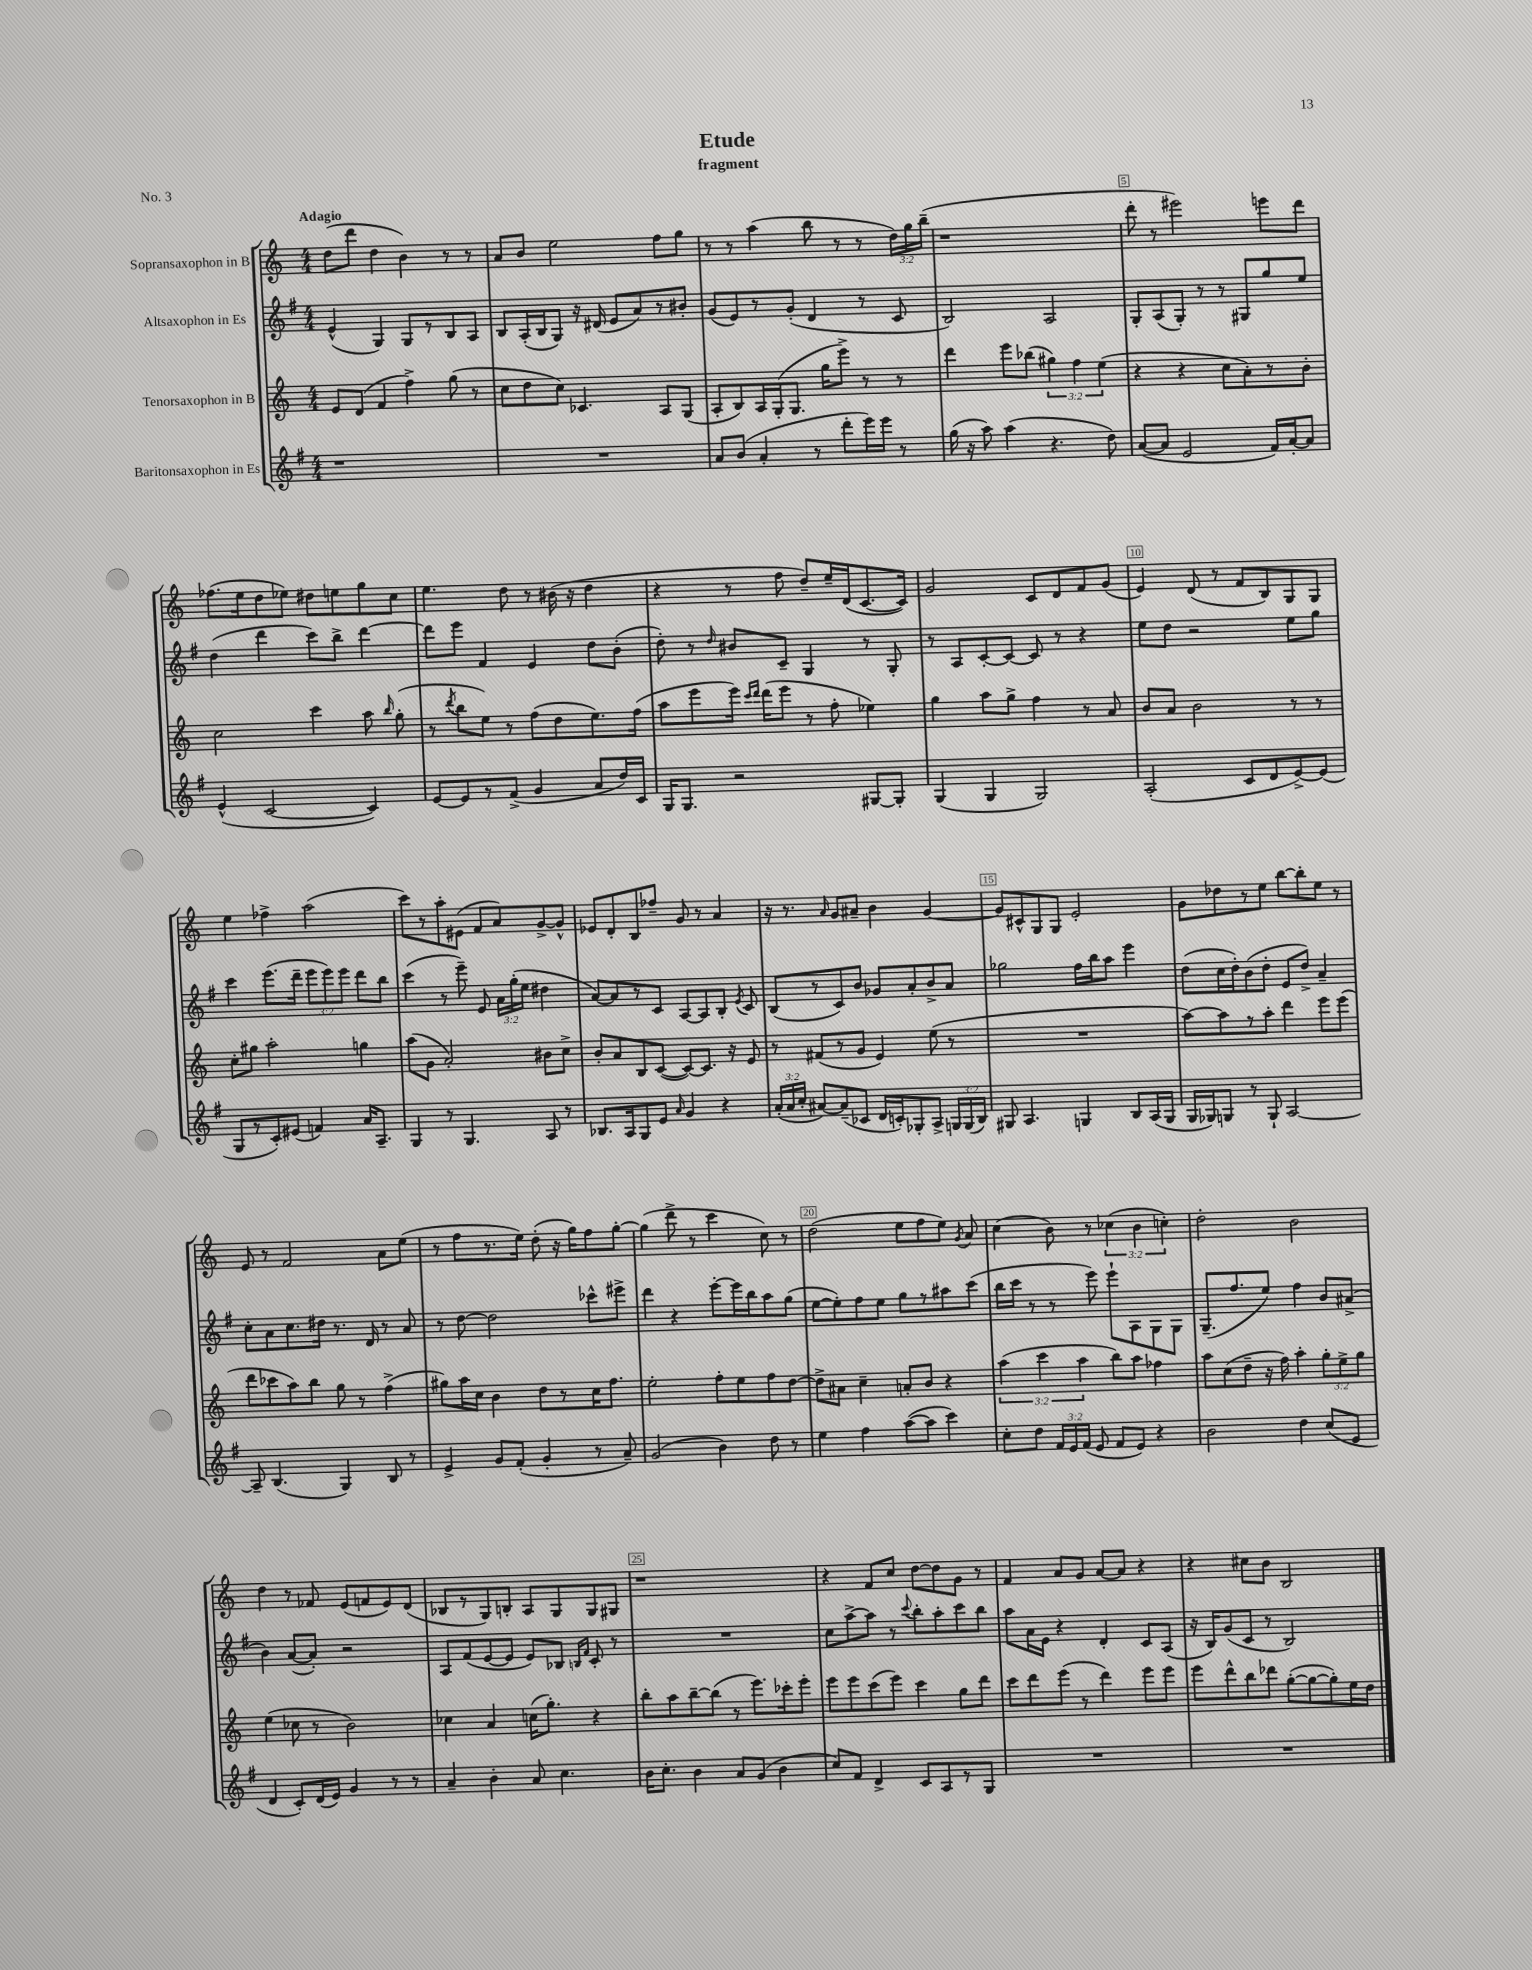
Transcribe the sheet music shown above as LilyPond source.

\header { title = "Etude" subtitle = "fragment" piece = "No. 3" }
<<
\new StaffGroup <<
\new Staff = "s0" \with { instrumentName = "Sopransaxophon in B" } {
    \clef treble \key c \major \numericTimeSignature \time 4/4 \override Staff.TupletNumber.text = #tuplet-number::calc-fraction-text \tempo "Adagio"
    \autoBeamOff d''8[( d'''8] d''4 b'4) r8 r8 |
    a'8[ b'8] e''2 f''8[ g''8] |
    r8 r8 a''4( b''8 r8 r8 \tuplet 3/2 { d''16[) g''16 b''16]--( } |
    r1 |
    d'''8-. r8 eis'''2) e'''8[ d'''8] |
    fes''8.[( e''16 d''8 ees''8]) dis''8[ e''8 g''8 c''8] |
    e''4. d''8 r8 bis'16( r16 d''4 |
    r4 r8 f''8 d''8[--) e''16-- d'16( c'8.~ c'16]) |
    g'2 c'8[ d'8 f'8 g'8]( |
    e'4) d'8( r8 f'8[ b8) g8 g8] |
    e''4 fes''4-> a''2( |
    c'''8[) r8 a''8-. eis'8]( f'8[ a'8) g'8~-> g'8]-^ |
    ees'8[ d'8-. b8 fes''8]-- g'8 r8 a'4 |
    r16 r8. \grace { a'16 } g'8[ ais'8]-- b'4 g'4~ |
    g'8[ cis'8-^ g8 g8] e'2-. |
    g'8[ des''8 r8 e''8] b''8[~ b''8-. e''8] r8 |
    e'8 r8 f'2 a'8[ e''8]( |
    r8 f''8[ r8. e''16]) d''8-.( r16 g''16[) f''8 g''8]~-. |
    g''4( d'''8-> r8 c'''4 c''8) r8 |
    d''2( e''8[ f''8 e''8]) \acciaccatura { g'8 } a'8 |
    c''4( b'8) r8 \tuplet 3/2 { ces''4( b'4 c''4-.) } |
    d''2-. b'2 |
    d''4 r8 fes'8 e'8[( f'8 e'8) d'8]( |
    bes8[ r8 g8) b8]-. a8[ g8 g8 gis8] |
    r1 |
    r4 f'8[ c''8] d''8[~ d''8 g'8] r8 |
    f'4 a'8[ g'8] a'8[~ a'8] r4 |
    r4 cis''8[ b'8] b2 \bar "|." |
}
\new Staff = "s1" \with { instrumentName = "Altsaxophon in Es" } {
    \clef treble \key g \major \numericTimeSignature \time 4/4 \override Staff.TupletNumber.text = #tuplet-number::calc-fraction-text
    \autoBeamOff e'4-^( g4) g8[ r8 b8 a8] |
    b8[ a16-.( b16 g8]) r16 dis'16( e'8[ a'8) r8 bis'8]-. |
    g'8[( e'8) r8 g'8]-.( d'4 r8 c'8 |
    b2) a2 |
    g8[-. a8( g8]-.) r8 r8 gis8[ g''8 e''8] |
    d''4( d'''4 c'''8[) b''8]-> d'''4~ |
    d'''8[ e'''8] fis'4 e'4 d''8[ b'8]-.( |
    d''8-.) r8 \grace { d''16 } bis'8[ c'8]-- g4 r8 g8-. |
    r8 a8[ c'8~-. c'8]~ c'8 r8 r4 |
    e''8[ d''8] r2 e''8[ g''8] |
    c'''4 e'''8.[( d'''16]-- \tuplet 3/2 { e'''8[ e'''8) e'''8] } d'''8[ b''8] |
    c'''4( r8 e'''8--) e'8 \tuplet 3/2 { a'16[ g''16-.( e''16] } dis''4 |
    a'8[~) a'8 r8 c'8] a8[~ a8 b8]-. \acciaccatura { e'8 } c'8 |
    b8[( r8 c'8) b'8] ges'8[ a'8-. b'8-> a'8] |
    ges''2 fis''16[ b''16 a''8] e'''4 |
    d''8[( c''16 d''16-.) b'8( d''8]-. e'8[ d''8]->) a'4-- |
    c''8[-. a'8 c''8. dis''16] r8. d'16 r8 a'8 |
    r8 d''8~ d''2 ces'''8[-^ eis'''8]-> |
    d'''4 r4 e'''8[~-. e'''16 b''16 a''8 g''8]( |
    e''8[~ e''8-.) fis''8 e''8] g''8[ r8 ais''8 c'''8]( |
    b''16[ c'''16] r8 r8 e'''8) e'''8[-! a8 g8 g8] |
    g8.[--( fis''8. e''8]) fis''4 b'8[ ais'8]->( |
    b'4) a'8[~( a'8]-.) r2 |
    a8[ fis'8( e'8~ e'8] e'8[) bes8] \grace { b16[ fis'16] } c'8-. r8 |
    R1 |
    c''8[ a''8~-> a''8] r8 \appoggiatura { c'''8 } b''8[-. a''8-. c'''8 b''8] |
    a''8[ a'16 e'16] r4 d'4-. c'8[ a8]( |
    r16 b16[) g'8( c'8] r8 b2) \bar "|." |
}
\new Staff = "s2" \with { instrumentName = "Tenorsaxophon in B" } {
    \clef treble \key c \major \numericTimeSignature \time 4/4 \override Staff.TupletNumber.text = #tuplet-number::calc-fraction-text
    \autoBeamOff e'8[ d'8]( f'4 f''4->) g''8( r8 |
    c''8[ d''8 c''8]) ces'4. a8[ g8]( |
    a8[-. b8) a16 g16-.( g8.] g''16[ e'''8]->) r8 r8 |
    d'''4 e'''8[ bes''8]( \tuplet 3/2 { gis''4) f''4 e''4( } |
    r4 r4 c''8[ a'8-.) r8 b'8]-. |
    c''2 c'''4 a''8 \grace { b''16 } g''8-.( |
    r8 \acciaccatura { d'''8 } b''8[ e''8]) r8 f''8[( d''8 e''8.) f''16]( |
    a''8[ e'''8 e'''16]) \grace { c'''16[ d'''16] } d'''16[( e'''8] r8 f''8-. ees''4) |
    g''4 a''8[ g''8]-> f''4 r8 a'8 |
    b'8[ a'8] b'2 r8 r8 |
    c''8[-. gis''8] a''2-. g''4 |
    a''8[( g'8] a'2-.) bis'8[ c''8]-> |
    b'8[-. a'8 b8 c'8]~( c'8[~) c'8.] r16 e'8 |
    r8 fis'8[( r8 g'8] e'4) e''8( r8 |
    R1 |
    a''8[~) a''8 r8 a''8]-. d'''4 e'''8[ e'''8]( |
    d'''8[ ces'''8 a''8) b''8] g''8 r8 f''4->( |
    gis''8[) a''16 c''16] b'4 d''8[ r8 c''16 f''8.] |
    e''2-. f''8[-. e''8 f''8 d''8]~ |
    d''8[-> ais'8] c''4-- a'8[-. b'8] r4 |
    \tuplet 3/2 { a''4( c'''4 a''4 } b''8[) a''8] fes''4 |
    a''8[ c''8( d''8]-- r16 f''16) a''4-. \tuplet 3/2 { g''8[-. e''8-> g''8] } |
    e''4( ces''8 r8 b'2) |
    ces''4 a'4 c''16[( g''8.]-.) r4 |
    b''8[-. a''8 b''8~-- b''8]( r8 e'''8.[) ces'''16-. e'''8]-. |
    e'''8[ e'''8 c'''8( e'''8]) c'''4 g''8[ d'''8] |
    c'''8[ d'''8 e'''8]( r8 d'''4) e'''8[ e'''8] |
    e'''8[ d'''8-^ b''8 des'''8] g''8[~-.( g''8~ g''8-.) e''16 d''16] \bar "|." |
}
\new Staff = "s3" \with { instrumentName = "Baritonsaxophon in Es" } {
    \clef treble \key g \major \numericTimeSignature \time 4/4 \override Staff.TupletNumber.text = #tuplet-number::calc-fraction-text
    \autoBeamOff r1 |
    R1 |
    a'8[ b'8]( a'4-. r8 d'''8[-. e'''16) e'''16] r8 |
    g''16( r16 a''8) a''4( r4. d''8) |
    a'8[~( a'8] e'2 fis'16[) a'16~-. a'8] |
    e'4-^( c'2~ c'4) |
    e'8[~ e'8 r8 fis'8]->( g'4 a'8[ d''16) c'16] |
    g16[ g8.] r2 gis8[~ gis8]-. |
    g4( g4 g2) |
    a2-.( c'8[ d'8 e'8~->) e'8]( |
    g8[ r8 c'8-.) eis'8]( f'4) a'16[ a8.]-- |
    g4 r8 g4. a8 r8 |
    bes8.[ a16 g8 e'8] \grace { a'16 } g'4 r4 |
    \tuplet 3/2 { a'16[-.( a'16 c''16]-. } ais'8[~) ais'8--( ces'8] d'16[ c'16-.) ges8-. a8]-> \tuplet 3/2 { g16[ g16( b16]) } |
    gis8 a4. g4 b8[ a16( g16] |
    g16[ ges16) g8] r8 g8-! a2~ |
    a8-- b4.( g4) b8 r8 |
    e'4-> g'8[ fis'8]-.( g'4-. r8 a'8--) |
    g'2( b'4) d''8 r8 |
    e''4 fis''4 a''8[~( a''8] c'''4) |
    c''8[-. d''8] \tuplet 3/2 { fis'16[ e'16 fis'16]( } e'8 fis'8[ e'8]) r4 |
    b'2 d''4 c''8[( e'8] |
    d'4 c'8[-.) d'16( e'16]) g'4 r8 r8 |
    a'4-- b'4-. a'8 c''4. |
    b'16[ c''8.]-. b'4 a'8[ g'8]( b'4 |
    c''8[) fis'8] d'4-> c'8[ a8 r8 g8] |
    R1 |
    R1 \bar "|." |
}
>>
>>
\layout { \context { \Score \override BarNumber.break-visibility = ##(#f #t #t) barNumberVisibility = #(every-nth-bar-number-visible 5) \override BarNumber.stencil = #(make-stencil-boxer 0.1 0.3 ly:text-interface::print) } }
